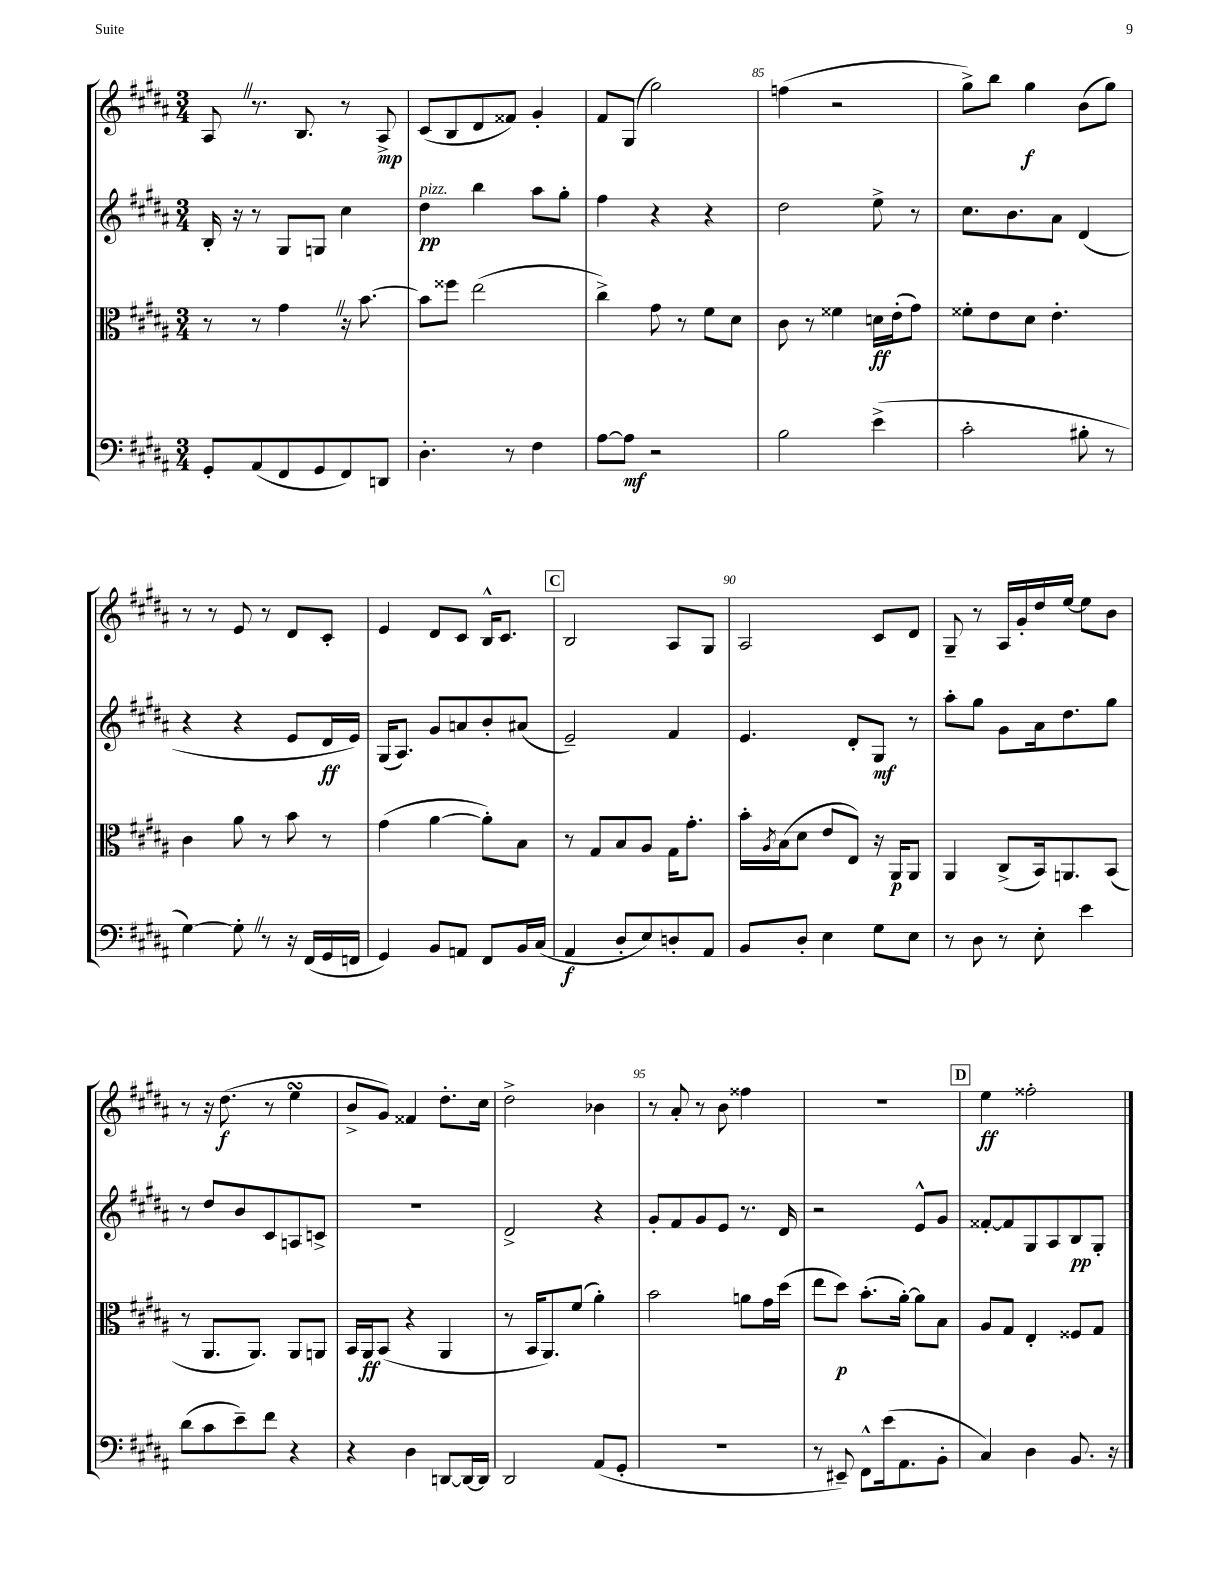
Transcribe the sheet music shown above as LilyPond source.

<<
\new StaffGroup <<
\new Staff = "s0" {
    \clef treble \key b \major \numericTimeSignature \time 3/4
    ais8 \once \override BreathingSign.text = \markup { \musicglyph "scripts.caesura.straight" } \breathe r8. b8. r8 ais8->\mp |
    cis'8( b8 dis'8 fisis'8) gis'4-. |
    fis'8 gis8( gis''2) |
    f''4( r2 |
    gis''8->) b''8 gis''4\f b'8( gis''8) |
    r8 r8 e'8 r8 dis'8 cis'8-. |
    e'4 dis'8 cis'8 b16-^ cis'8. |
    \mark \markup { \box "C" } b2 ais8 gis8 |
    ais2 cis'8 dis'8 |
    gis8-- r8 ais16 gis'16-. dis''16 e''16~ e''8 b'8 |
    r8 r16 dis''8.\f( r8 e''4\turn |
    b'8-> gis'8) fisis'4 dis''8.-. cis''16 |
    dis''2-> bes'4 |
    r8 ais'8-. r8 b'8 fisis''4 |
    R2. |
    \mark \markup { \box "D" } e''4\ff fisis''2-. \bar "|." |
}
\new Staff = "s1" {
    \clef treble \key b \major \numericTimeSignature \time 3/4
    b16-. r16 r8 gis8 g8 cis''4 |
    dis''4\pp^\markup { \italic "pizz." } b''4 ais''8 gis''8-. |
    fis''4 r4 r4 |
    dis''2 e''8-> r8 |
    cis''8. b'8. ais'8 dis'4( |
    r4 r4 e'8 dis'16\ff e'16) |
    gis16( ais8.) gis'8 a'8 b'8-. ais'8( |
    \mark \markup { \box "C" } e'2--) fis'4 |
    e'4. dis'8-. gis8\mf r8 |
    ais''8-. gis''8 gis'8 ais'16 dis''8. gis''8 |
    r8 dis''8 b'8 cis'8 a8 c'8-> |
    R2. |
    dis'2-> r4 |
    gis'8-. fis'8 gis'8 e'8 r8. dis'16 |
    r2 e'8-^ gis'8 |
    \mark \markup { \box "D" } fisis'8~-. fisis'8 gis8 ais8 b8\pp gis8-. \bar "|." |
}
\new Staff = "s2" {
    \clef alto \key b \major \numericTimeSignature \time 3/4
    r8 r8 gis'4 \once \override BreathingSign.text = \markup { \musicglyph "scripts.caesura.straight" } \breathe r16 b'8.~ |
    b'8 fisis''8 e''2( |
    cis''4->) gis'8 r8 fis'8 dis'8 |
    cis'8 r8 fisis'4 d'16\ff e'16-.( gis'8) |
    fisis'8-. e'8 dis'8 e'4.-. |
    cis'4 ais'8 r8 b'8 r8 |
    gis'4( ais'4~ ais'8-.) b8 |
    \mark \markup { \box "C" } r8 gis8 b8 ais8 gis16 gis'8.-. |
    b'16-. \acciaccatura { ais8 } b16( dis'8 e'8 e8) r16 ais,16\p ais,8 |
    ais,4 cis8->( b,16) a,8. b,8( |
    r8 ais,8. ais,8.) ais,8 a,8 |
    b,16 ais,16\ff b,8( r4 ais,4 |
    r8 b,16 ais,8.) fis'8( ais'4-.) |
    b'2 a'8 gis'16 dis''16( |
    e''8 dis''8\p) b'8.-.( ais'16~-.) ais'8 b8 |
    \mark \markup { \box "D" } ais8 gis8 e4-. fisis8 gis8 \bar "|." |
}
\new Staff = "s3" {
    \clef bass \key b \major \numericTimeSignature \time 3/4
    gis,8-. ais,8( fis,8 gis,8 fis,8) d,8 |
    dis4.-. r8 fis4 |
    ais8~ ais8\mf r2 |
    b2 e'4->( |
    cis'2-. bis8-. r8 |
    gis4~) gis8-. \once \override BreathingSign.text = \markup { \musicglyph "scripts.caesura.straight" } \breathe r8 r16 fis,16( gis,16 f,16 |
    gis,4) b,8 a,8 fis,8 b,16 cis16( |
    \mark \markup { \box "C" } ais,4\f dis8-. e8) d8-. ais,8 |
    b,8 dis8-. e4 gis8 e8 |
    r8 dis8 r8 e8-. e'4 |
    dis'8( cis'8 e'8--) fis'8 r4 |
    r4 dis4 d,8~ d,16~ d,16 |
    dis,2 ais,8( gis,8-. |
    R2. |
    r8 eis,8--) fis,8-^ e'16( ais,8. b,8-. |
    \mark \markup { \box "D" } cis4) dis4 b,8. r16 \bar "|." |
}
>>
>>
\layout { \context { \Score currentBarNumber = #82 \override BarNumber.break-visibility = ##(#f #t #t) barNumberVisibility = #(every-nth-bar-number-visible 5) } }
